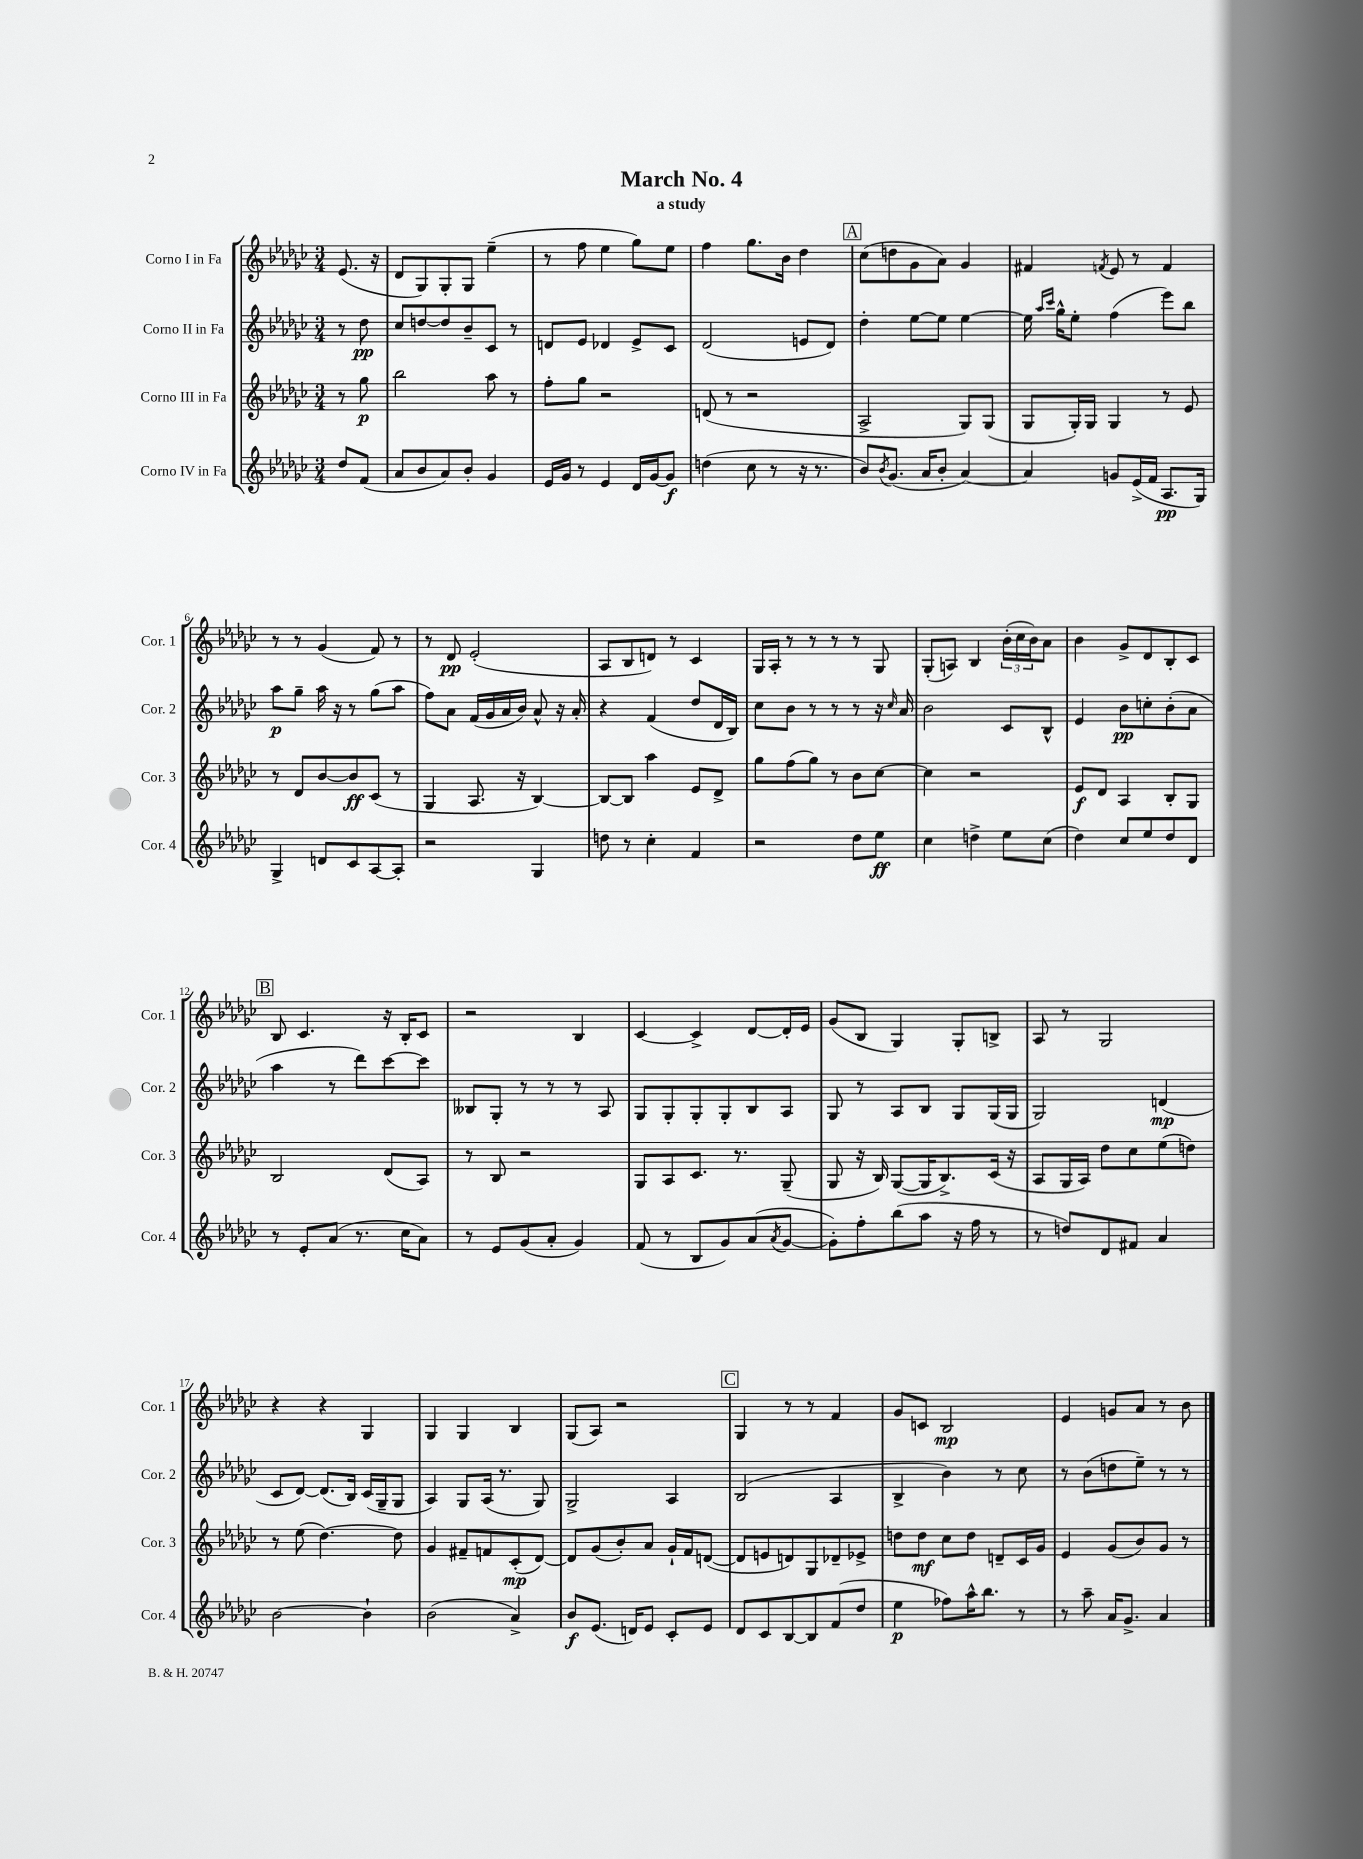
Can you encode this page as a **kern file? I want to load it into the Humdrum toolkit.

**kern	**dynam	**kern	**dynam	**kern	**dynam	**kern	**dynam
*part4	*part4	*part3	*part3	*part2	*part2	*part1	*part1
*staff4	*staff4	*staff3	*staff3	*staff2	*staff2	*staff1	*staff1
*I"Corno IV in Fa	*	*I"Corno III in Fa	*	*I"Corno II in Fa	*	*I"Corno I in Fa	*
*I'Cor. 4	*	*I'Cor. 3	*	*I'Cor. 2	*	*I'Cor. 1	*
*clefG2	*	*clefG2	*	*clefG2	*	*clefG2	*
*k[b-e-a-d-g-c-]	*	*k[b-e-a-d-g-c-]	*	*k[b-e-a-d-g-c-]	*	*k[b-e-a-d-g-c-]	*
*M3/4	*	*M3/4	*	*M3/4	*	*M3/4	*
=	=	=	=	=	=	=	=
8dd-/L	.	8r	.	8r	.	(8.e-/	.
(8f/J	.	8gg-\	p	8dd-\	pp	.	.
.	.	.	.	.	.	16r	.
=1	=1	=1	=1	=1	=1	=1	=1
8a-/L	.	2bb-\	.	8cc-/L	.	8d-/L	.
8b-/	.	.	.	[8ddn/	.	8G-/)	.
8a-/)	.	.	.	8dd/]	.	8G-'/	.
8b-'/J	.	.	.	8b-~/	.	8G-/J	.
4g-/	.	8aa-\	.	8c-/J	.	(4ee-~\	.
.	.	8r	.	8r	.	.	.
=2	=2	=2	=2	=2	=2	=2	=2
16e-/LL	.	8ff'\L	.	8dn/L	.	8r	.
16g-/JJ	.	.	.	.	.	.	.
8r	.	8gg-\J	.	8e-/J	.	8ff\	.
4e-/	.	2r	.	4d-X/	.	4ee-\	.
16d-/LL	.	.	.	8e-^/L	.	8gg-\L)	.
[16g-/J	.	.	.	.	.	.	.
8g-/J]	f	.	.	8c-/J	.	8ee-\J	.
=3	=3	=3	=3	=3	=3	=3	=3
(4ddn\	.	(8dn/	.	(2d-/	.	4ff\	.
.	.	8r	.	.	.	.	.
8cc-\	.	2r	.	.	.	8.gg-\L	.
8r	.	.	.	.	.	.	.
.	.	.	.	.	.	16b-\Jk	.
16r	.	.	.	8en/L	.	4dd-\	.
8.r	.	.	.	.	.	.	.
.	.	.	.	8d-/J)	.	.	.
!!LO:REH:place=s1:t=A
=4	=4	=4	=4	=4	=4	=4	=4
8b-/L)	.	2A-^/	.	4dd-'\	.	(8cc-\L	.
8qb-/	.	.	.	.	.	.	.
(8.g-/J	.	.	.	.	.	8ddn\	.
.	.	.	.	[8ee-\L	.	8g-\	.
16a-/KL	.	.	.	.	.	.	.
8b-'/J	.	.	.	8ee-\J]	.	8a-\J)	.
[4a-/)	.	8G-/L)	.	[4ee-\	.	4g-/	.
.	.	(8G-/J	.	.	.	.	.
=5	=5	=5	=5	=5	=5	=5	=5
4a-/]	.	8G-/L	.	16ee-\]	.	4f#X/	.
.	.	.	.	16qqaa-/LL	.	.	.
.	.	.	.	16qqccc-/JJ	.	.	.
.	.	.	.	16gg-^^\KL	.	.	.
.	.	16G-'/L)	.	8ee-'\J	.	.	.
.	.	16G-/JJ	.	.	.	.	.
.	.	.	.	.	.	8qfn/	.
8gn/L	.	4G-/	.	(4ff\	.	8e-/	.
(16e-^/L	.	.	.	.	.	8r	.
16f/JJ	.	.	.	.	.	.	.
8.A-/L	pp	8r	.	8eee-\L)	.	4f/	.
.	.	8e-/	.	8bb-\J	.	.	.
16G-/Jk)	.	.	.	.	.	.	.
!!LO:LB:g=z
=6	=6	=6	=6	=6	=6	=6	=6
4G-^/	.	8r	.	8aa-\L	p	8r	.
.	.	8d-/L	.	8gg-~\J	.	8r	.
8dn/L	.	[8b-/	.	16aa-\	.	(4g-/	.
.	.	.	.	16r	.	.	.
8c-/	.	8b-/]	ff	8r	.	.	.
[8A-/	.	(8c-/J	.	(8gg-\L	.	8f/)	.
8A-'/J]	.	8r	.	8aa-\J	.	8r	.
=7	=7	=7	=7	=7	=7	=7	=7
2r	.	4G-/	.	8ff\L)	.	8r	.
.	.	.	.	8a-\J	.	8d-/	pp
.	.	8.A-/	.	(16f/LL	.	(2e-'/	.
.	.	.	.	16g-/	.	.	.
.	.	.	.	16a-/	.	.	.
.	.	16r	.	16b-/JJ)	.	.	.
4G-/	.	[4B-/)	.	8a-^^/	.	.	.
.	.	.	.	16r	.	.	.
.	.	.	.	16a-'/	.	.	.
=8	=8	=8	=8	=8	=8	=8	=8
8ddn\	.	8B-/L_	.	4r	.	8A-/L	.
8r	.	8B-/J]	.	.	.	8B-/	.
4cc-'\	.	4aa-\	.	(4f/	.	8dn/J)	.
.	.	.	.	.	.	8r	.
4f/	.	8e-/L	.	8dd-/L	.	4c-/	.
.	.	8d-^/J	.	16d-/L	.	.	.
.	.	.	.	16B-/JJ)	.	.	.
=9	=9	=9	=9	=9	=9	=9	=9
2r	.	8gg-\L	.	8cc-\L	.	16G-/LL	.
.	.	.	.	.	.	16A-'/JJ	.
.	.	(8ff\	.	8b-\J	.	8r	.
.	.	8gg-\J)	.	8r	.	8r	.
.	.	8r	.	8r	.	8r	.
8dd-\L	.	8b-\L	.	8r	.	8r	.
8ee-\J	ff	[8cc-\J	.	16r	.	8G-/	.
.	.	.	.	16qqcc-/	.	.	.
.	.	.	.	16a-/	.	.	.
=10	=10	=10	=10	=10	=10	=10	=10
4cc-\	.	4cc-\]	.	2b-\	.	(8G-'/L	.
.	.	.	.	.	.	8An/J)	.
4ddn^\	.	2r	.	.	.	4B-/	.
8ee-\L	.	.	.	8c-/L	.	(24b-'\LL	.
.	.	.	.	.	.	24cc-\	.
.	.	.	.	.	.	24b-\J)	.
(8cc-\J	.	.	.	8B-^^/J	.	8a-\J	.
=11	=11	=11	=11	=11	=11	=11	=11
4dd-\)	.	8e-/L	f	4e-/	.	4b-\	.
.	.	8d-/J	.	.	.	.	.
8cc-/L	.	4A-/	.	8b-\L	pp	8g-^/L	.
8ee-/	.	.	.	8ccn'\	.	8d-/	.
8dd-/	.	8B-'/L	.	(8b-'\	.	8B-'/	.
8d-/J	.	8G-/J	.	8a-\J	.	8c-/J	.
!!LO:LB:g=z
!!LO:REH:place=s1:t=B
=12	=12	=12	=12	=12	=12	=12	=12
8r	.	2B-/	.	4aa-\	.	8B-/	.
8e-'/L	.	.	.	.	.	4.c-/	.
(8a-/J	.	.	.	8r	.	.	.
8.r	.	.	.	8ddd-\L)	.	.	.
.	.	(8d-/L	.	[8ccc-\	.	16r	.
16cc-\KL	.	.	.	.	.	16B-'/KL	.
8a-\J)	.	8A-/J)	.	8ccc-\J]	.	8c-/J	.
=13	=13	=13	=13	=13	=13	=13	=13
8r	.	8r	.	8B--X/L	.	2r	.
8e-/L	.	8B-/	.	8G-'/J	.	.	.
(8g-/	.	2r	.	8r	.	.	.
8a-'/J	.	.	.	8r	.	.	.
4g-/)	.	.	.	8r	.	4B-/	.
.	.	.	.	8A-/	.	.	.
=14	=14	=14	=14	=14	=14	=14	=14
(8f/	.	8G-/L	.	8G-/L	.	[4c-/	.
8r	.	8A-/	.	8G-'/	.	.	.
8B-/L	.	8.c-/J	.	8G-'/	.	4c-^/]	.
8g-/)	.	.	.	8G-'/	.	.	.
.	.	8.r	.	.	.	.	.
(8a-/	.	.	.	8B-/	.	[8d-/L	.
8qa-/	.	.	.	.	.	.	.
[8g-/J	.	(8G-~/	.	8A-/J	.	16d-'/L]	.
.	.	.	.	.	.	16e-/JJ	.
=15	=15	=15	=15	=15	=15	=15	=15
8g-'\L])	.	8G-/	.	8G-/	.	(8g-/L	.
8ff'\	.	16r	.	8r	.	8B-/J	.
.	.	16B-/)	.	.	.	.	.
(8bb-\	.	([8G-/L	.	8A-/L	.	4G-/)	.
8aa-\J	.	16G-/K]	.	8B-/J	.	.	.
.	.	8.B-^/)	.	.	.	.	.
16r	.	.	.	8G-/L	.	8G-'/L	.
16ff\	.	.	.	.	.	.	.
8r	.	(16c-/Jk	.	(16G-/L	.	8Bn^/J	.
.	.	16r	.	16G-/JJ	.	.	.
=16	=16	=16	=16	=16	=16	=16	=16
8r	.	8A-/L	.	2G-/)	.	8A-/	.
8ddn/L)	.	16G-/L	.	.	.	8r	.
.	.	16A-/JJ)	.	.	.	.	.
8d-/	.	8dd-\L	.	.	.	2G-/	.
8f#X/J	.	8cc-\	.	.	.	.	.
4a-/	.	(8ee-\	.	(4dn/	mp	.	.
.	.	8ddn\J)	.	.	.	.	.
!!LO:LB:g=z
=17	=17	=17	=17	=17	=17	=17	=17
[2b-\	.	8r	.	8c-/L	.	4r	.
.	.	(8ee-\	.	[8d-/J)	.	.	.
.	.	[4.dd-\)	.	(8.d-/L]	.	4r	.
.	.	.	.	16B-/Jk)	.	.	.
4b-`\]	.	.	.	(16c-/LL	.	4G-/	.
.	.	.	.	16G-~/J	.	.	.
.	.	8dd-\]	.	8G-/J	.	.	.
=18	=18	=18	=18	=18	=18	=18	=18
(2b-\	.	4g-/	.	4A-/)	.	4G-/	.
.	.	8f#X~/L	.	8G-/L	.	4G-/	.
.	.	8fn/	.	(16A-/Jk	.	.	.
.	.	.	.	8.r	.	.	.
4a-^/)	.	(8c-'/	mp	.	.	4B-/	.
.	.	[8d-/J)	.	8G-/)	.	.	.
=19	=19	=19	=19	=19	=19	=19	=19
8b-/L	f	8d-/L]	.	2G-^/	.	(8G-/L	.
(8.e-/J	.	(8g-/	.	.	.	8A-/J)	.
.	.	8b-'/)	.	.	.	2r	.
16dn/KL)	.	.	.	.	.	.	.
8e-/J	.	8a-/J	.	.	.	.	.
8c-'/L	.	16g-`/LL	.	4A-/	.	.	.
.	.	16f/J	.	.	.	.	.
8e-/J	.	([8dn/J	.	.	.	.	.
!!LO:REH:place=s1:t=C
=20	=20	=20	=20	=20	=20	=20	=20
8d-/L	.	8d/L]	.	(2B-/	.	4G-/	.
8c-/	.	8en/	.	.	.	.	.
[8B-/	.	8dn/)	.	.	.	8r	.
8B-/]	.	8G-/	.	.	.	8r	.
(8f/	.	8d-X~/	.	4A-/	.	4f/	.
8dd-/J	.	8e-X^/J	.	.	.	.	.
=21	=21	=21	=21	=21	=21	=21	=21
4ee-\	p	8ddn\L	.	4B-^/	.	8g-/L	.
.	.	8dd\J	mf	.	.	8cn/J	.
8ff-X\L)	.	8cc-\L	.	4b-\)	.	2B-/	mp
16aa-^^\K	.	8dd\J	.	.	.	.	.
8.bb-\J	.	.	.	.	.	.	.
.	.	8dn~/L	.	8r	.	.	.
8r	.	16c-/L	.	8cc-\	.	.	.
.	.	16g-/JJ	.	.	.	.	.
=22	=22	=22	=22	=22	=22	=22	=22
8r	.	4e-/	.	8r	.	4e-/	.
8aa-~\	.	.	.	(8b-\L	.	.	.
16a-/KL	.	(8g-/L	.	8ddn\	.	8gn/L	.
8.g-^/J	.	.	.	.	.	.	.
.	.	8b-/)	.	8ee-~\J)	.	8a-/J	.
4a-/	.	8g-/J	.	8r	.	8r	.
.	.	8r	.	8r	.	8b-\	.
==	==	==	==	==	==	==	==
*-	*-	*-	*-	*-	*-	*-	*-
